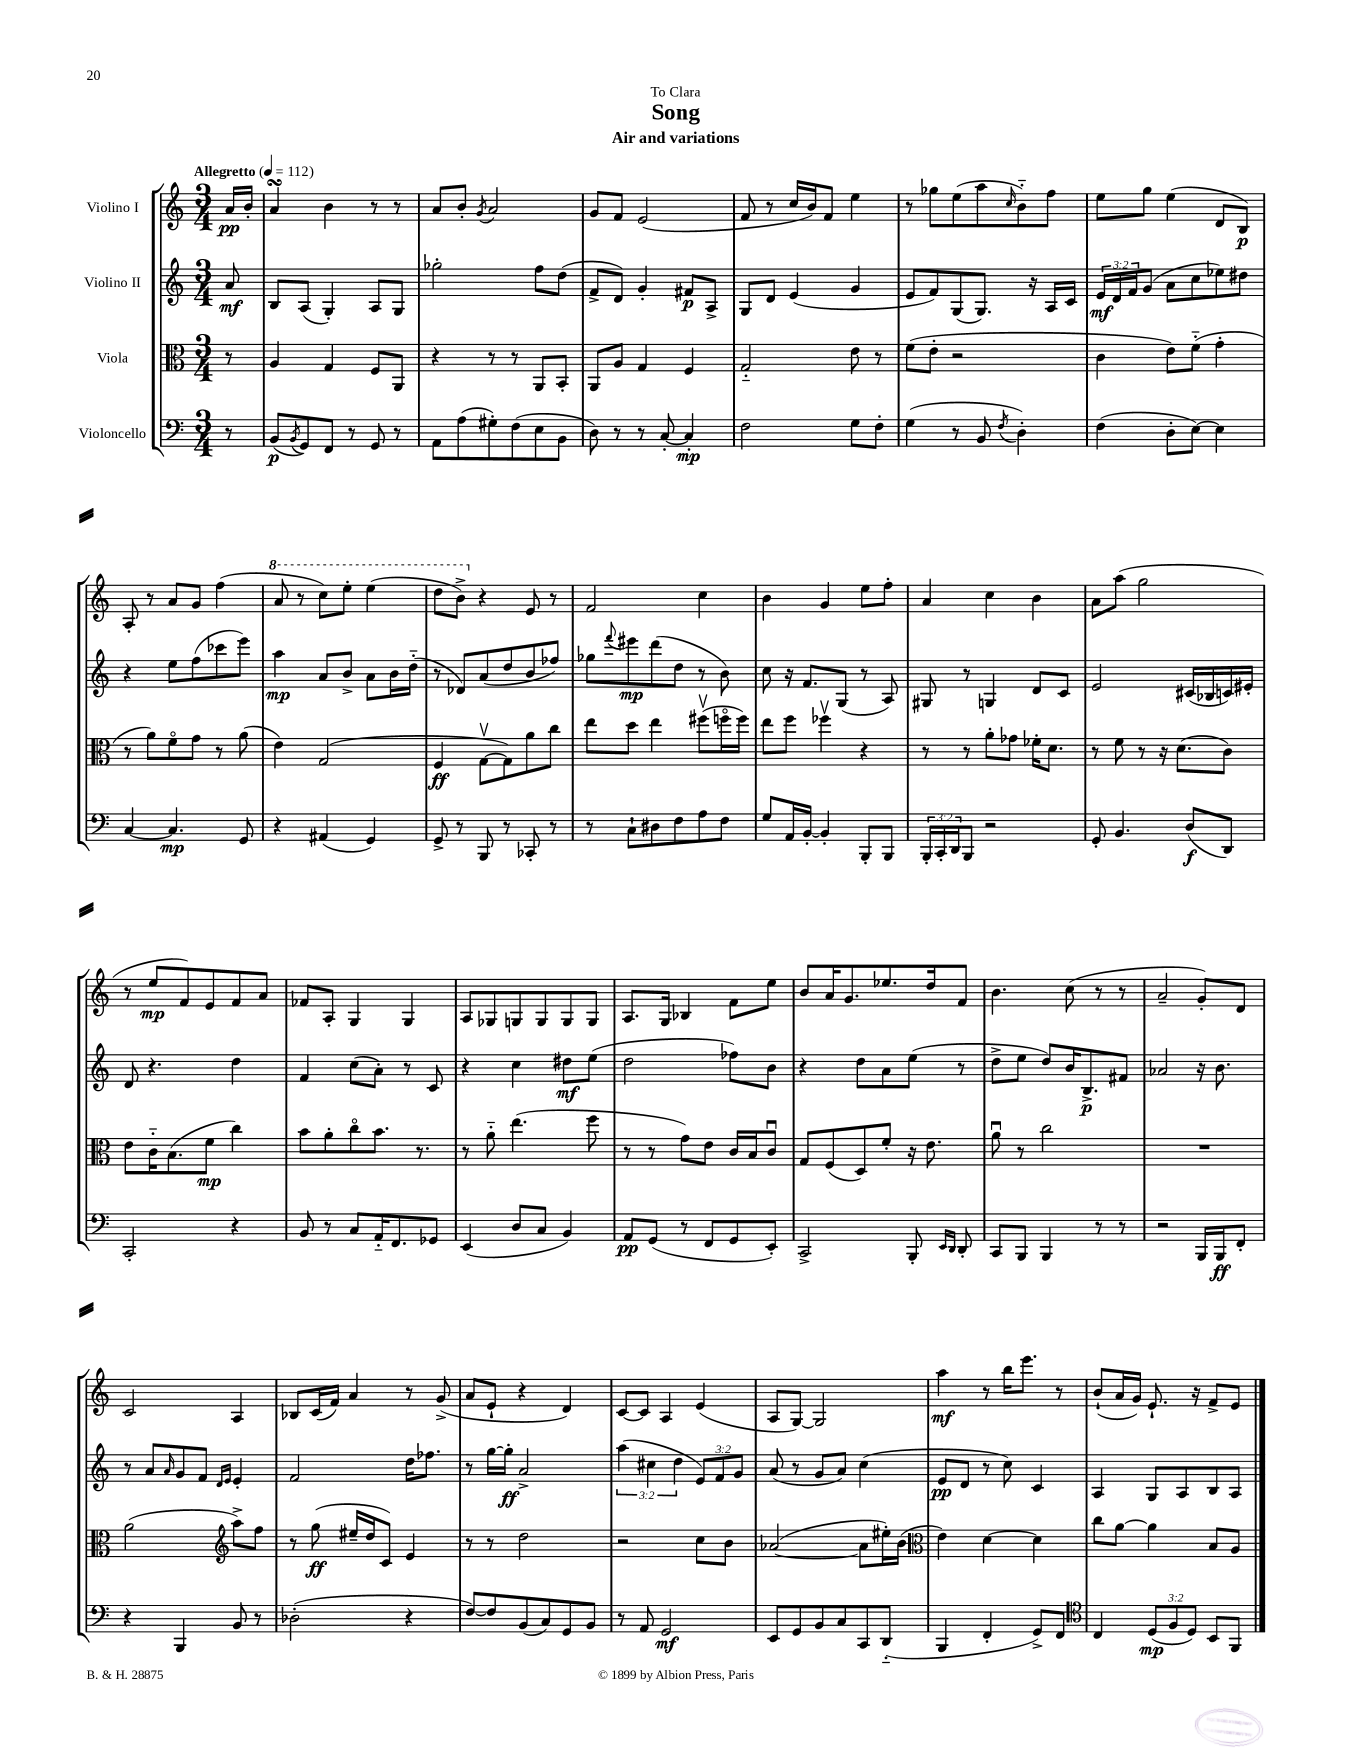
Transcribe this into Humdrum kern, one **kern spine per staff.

**kern	**dynam	**kern	**dynam	**kern	**dynam	**kern	**dynam
*part4	*part4	*part3	*part3	*part2	*part2	*part1	*part1
*staff4	*staff4	*staff3	*staff3	*staff2	*staff2	*staff1	*staff1
*I"Violoncello	*	*I"Viola	*	*I"Violino II	*	*I"Violino I	*
*clefF4	*	*clefC3	*	*clefG2	*	*clefG2	*
*k[]	*	*k[]	*	*k[]	*	*k[]	*
*M3/4	*	*M3/4	*	*M3/4	*	*M3/4	*
*MM112	*	*MM112	*	*MM112	*	*MM112	*
=	=	=	=	=	=	=	=
!	!	!	!	!	!	!LO:TX:a:B:t=Allegretto	!
8r	.	8r	.	8a/	mf	16a/LL	pp
.	.	.	.	.	.	16b'/JJ	.
=1	=1	=1	=1	=1	=1	=1	=1
(8BB/L	p	4A/	.	8B/L	.	4asSSS/	.
8qBB/	.	.	.	.	.	.	.
8GG/)	.	.	.	(8A/J	.	.	.
8FF/J	.	4G/	.	4G'/)	.	4b\	.
8r	.	.	.	.	.	.	.
8GG/	.	8F/L	.	8A/L	.	8r	.
8r	.	8AA/J	.	8G/J	.	8r	.
=2	=2	=2	=2	=2	=2	=2	=2
8AA\L	.	4r	.	2gg-X'\	.	8a/L	.
(8A\	.	.	.	.	.	8b'/J	.
.	.	.	.	.	.	8qg/	.
8G#X'\)	.	8r	.	.	.	2a/	.
(8F\	.	8r	.	.	.	.	.
8E\	.	8AA/L	.	8ff\L	.	.	.
8BB\J	.	8BB'/J	.	(8dd\J	.	.	.
=3	=3	=3	=3	=3	=3	=3	=3
8D\)	.	8AA/L	.	8f^/L	.	8g/L	.
8r	.	8A/J	.	8d/J)	.	8f/J	.
8r	.	4G/	.	4g'/	.	(2e/	.
[8C'/	.	.	.	.	.	.	.
4C'/]	mp	4F/	.	8f#X/L	p	.	.
.	.	.	.	8A^/J	.	.	.
=4	=4	=4	=4	=4	=4	=4	=4
2F\	.	2G/	.	8G/L	.	8f/	.
.	.	.	.	8d/J	.	8r	.
.	.	.	.	(4e/	.	16cc/LL	.
.	.	.	.	.	.	16b/J)	.
.	.	.	.	.	.	8f/J	.
8G\L	.	8e\	.	4g/	.	4ee\	.
8F'\J	.	8r	.	.	.	.	.
=5	=5	=5	=5	=5	=5	=5	=5
(4G\	.	(8f\L	.	8e/L	.	8r	.
.	.	8e'\J	.	8f/)	.	8gg-X\L	.
8r	.	2r	.	(8G/	.	(8ee\	.
8BB/	.	.	.	8.G/J)	.	8aa\	.
8qF/	.	.	.	.	.	16qqcc/	.
4D'\)	.	.	.	.	.	8b\)	.
.	.	.	.	16r	.	.	.
.	.	.	.	16A/LL	.	8ff\J	.
.	.	.	.	16c/JJ	.	.	.
=6	=6	=6	=6	=6	=6	=6	=6
(4F\	.	4c\	.	24e/LL	mf	8ee\L	.
.	.	.	.	24d/	.	.	.
.	.	.	.	24f/J	.	.	.
.	.	.	.	(8g/J	.	8gg\J	.
8D'\L	.	8e\L)	.	8a\L	.	(4ee\	.
[8E\J)	.	(8f\J	.	8cc\	.	.	.
4E\]	.	4g'\	.	8ee-X\)	.	8d/L	.
.	.	.	.	8dd#X\J	.	8B/J)	p
!!LO:LB:g=z
=7	=7	=7	=7	=7	=7	=7	=7
[4C/	.	8r	.	4r	.	8A'/	.
.	.	8a\L)	.	.	.	8r	.
4.C/]	mp	8f\	.	8ee\L	.	8a/L	.
.	.	8g\J	.	(8ff\	.	8g/J	.
.	.	8r	.	8ccc-X\	.	(4ff\	.
8GG/	.	(8a\	.	8eee\J)	.	.	.
=8	=8	=8	=8	=8	=8	=8	=8
*	*	*	*	*	*	*8va	*
4r	.	4e\)	.	4aa\	mp	8aa/	.
.	.	.	.	.	.	8r	.
(4AA#X/	.	(2G/	.	8a/L	.	8ccc\L)	.
.	.	.	.	8b^/J	.	8eee'\J	.
4GG/)	.	.	.	8a\L	.	(4eee\	.
.	.	.	.	16b\L	.	.	.
.	.	.	.	(16dd\JJ	.	.	.
=9	=9	=9	=9	=9	=9	=9	=9
8GG^/	.	4F/	ff	8r	.	8ddd\L	.
8r	.	.	.	8d-X/L)	.	8bb^\J)	.
*	*	*	*	*	*	*X8va	*
8BBB/	.	[8Gv\L	.	(8a/	.	4r	.
8r	.	8G\])	.	8dd/	.	.	.
8CC-X'/	.	8a\	.	8b/	.	8e/	.
8r	.	8cc\J	.	8ff-X/J)	.	8r	.
=10	=10	=10	=10	=10	=10	=10	=10
8r	.	8ee\L	.	8gg-X\L	.	2f/	.
.	.	.	.	8qqfff/	.	.	.
8C`\L	.	8dd\J	.	8eee#X\	mp	.	.
8D#X\	.	4ee\	.	(8ddd\	.	.	.
8F\	.	.	.	8dd\J	.	.	.
8A\	.	(8ff#Xv\L	.	8r	.	4cc\	.
8F\J	.	16ffn\L	.	8b\)	.	.	.
.	.	16ff\JJ)	.	.	.	.	.
=11	=11	=11	=11	=11	=11	=11	=11
8G/L	.	8ee\L	.	8cc\	.	4b\	.
16AA/L	.	8ff\J	.	16r	.	.	.
[16BB'/JJ	.	.	.	8.f/L	.	.	.
4BB'/]	.	4ff-Xv\	.	.	.	4g/	.
.	.	.	.	(8G/J	.	.	.
8BBB'/L	.	4r	.	8r	.	8ee\L	.
8BBB/J	.	.	.	8A/)	.	8ff'\J	.
=12	=12	=12	=12	=12	=12	=12	=12
24BBB'/LL	.	8r	.	8G#X/	.	4a/	.
24CC'/	.	.	.	.	.	.	.
24DD/J	.	.	.	.	.	.	.
8BBB/J	.	8r	.	8r	.	.	.
2r	.	8a'\L	.	4Gn/	.	4cc\	.
.	.	8g-X\J	.	.	.	.	.
.	.	16f-X'\KL	.	8d/L	.	4b\	.
.	.	8.d\J	.	.	.	.	.
.	.	.	.	8c/J	.	.	.
=13	=13	=13	=13	=13	=13	=13	=13
8GG'/	.	8r	.	2e/	.	8a\L	.
4.BB/	.	8f\	.	.	.	(8aa\J	.
.	.	8r	.	.	.	2gg\	.
.	.	16r	.	.	.	.	.
.	.	(8.d\L	.	.	.	.	.
(8D/L	f	.	.	(16c#X/LL	.	.	.
.	.	.	.	16B-X/	.	.	.
8DD/J)	.	8c\J)	.	16cn/)	.	.	.
.	.	.	.	16e#X'/JJ	.	.	.
!!LO:LB:g=z
=14	=14	=14	=14	=14	=14	=14	=14
2CC'/	.	8e\L	.	8d/	.	8r	.
.	.	16c\K	.	4.r	.	8ee/L	mp
.	.	(8.B\	.	.	.	.	.
.	.	.	.	.	.	8f/)	.
.	.	8f\J	mp	.	.	8e/	.
4r	.	4cc\)	.	4dd\	.	8f/	.
.	.	.	.	.	.	8a/J	.
=15	=15	=15	=15	=15	=15	=15	=15
8BB/	.	8b\L	.	4f/	.	8f-X/L	.
8r	.	8a'\	.	.	.	8A'/J	.
8C/L	.	8cc\	.	(8cc\L	.	4G/	.
16AA/K	.	8.b\J	.	8a'\J)	.	.	.
8.FF/	.	.	.	.	.	.	.
.	.	.	.	8r	.	4G/	.
.	.	8.r	.	.	.	.	.
8GG-X/J	.	.	.	8c/	.	.	.
=16	=16	=16	=16	=16	=16	=16	=16
(4EE/	.	8r	.	4r	.	8A/L	.
.	.	8a\	.	.	.	8G-X/	.
8D/L	.	(4.ee\	.	4cc\	.	8Gn/	.
8C/J	.	.	.	.	.	8G/	.
4BB/)	.	.	.	8dd#X\L	mf	8G/	.
.	.	8ff\	.	(8ee\J	.	8G/J	.
=17	=17	=17	=17	=17	=17	=17	=17
8AA/L	pp	8r	.	2dd\	.	8.A/L	.
(8GG/J	.	8r	.	.	.	.	.
.	.	.	.	.	.	16G/Jk	.
8r	.	8g\L)	.	.	.	4B-X/	.
8FF/L	.	8e\J	.	.	.	.	.
8GG/	.	16c/LL	.	8ff-X\L)	.	8f\L	.
.	.	16B/J	.	.	.	.	.
8EE'/J)	.	8cu/J	.	8b\J	.	8ee\J	.
=18	=18	=18	=18	=18	=18	=18	=18
2CC^/	.	8G/L	.	4r	.	8b/L	.
.	.	(8F/	.	.	.	16a/K	.
.	.	.	.	.	.	8.g/	.
.	.	8D/)	.	8dd\L	.	.	.
.	.	8f'/J	.	8a\	.	8.ee-X/	.
8BBB'/	.	16r	.	(8ee\J	.	.	.
.	.	8.e\	.	.	.	16dd/k	.
16qqEE/LL	.	.	.	.	.	.	.
16qqDD/JJ	.	.	.	.	.	.	.
8DD'/	.	.	.	8r	.	8f/J	.
=19	=19	=19	=19	=19	=19	=19	=19
8CC/L	.	8au\	.	8dd^\L	.	4.b\	.
8BBB/J	.	8r	.	8ee\J	.	.	.
4BBB/	.	2cc\	.	8dd/L)	.	.	.
.	.	.	.	16b/K	.	(8cc\	.
.	.	.	.	8.B^/	p	.	.
8r	.	.	.	.	.	8r	.
8r	.	.	.	8f#X/J	.	8r	.
=20	=20	=20	=20	=20	=20	=20	=20
2r	.	2.r	.	2a-X/	.	2a~/	.
16BBB/LL	.	.	.	16r	.	8g'/L)	.
16BBB/J	ff	.	.	8.b\	.	.	.
8FF'/J	.	.	.	.	.	8d/J	.
!!LO:LB:g=z
=21	=21	=21	=21	=21	=21	=21	=21
4r	.	(2a\	.	8r	.	2c/	.
.	.	.	.	8a/L	.	.	.
.	.	.	.	16qqa/	.	.	.
4BBB/	.	.	.	8g/	.	.	.
.	.	.	.	8f/J	.	.	.
*	*	*clefG2	*	*	*	*	*
.	.	.	.	16qqd/LL	.	.	.
.	.	.	.	16qqe/JJ	.	.	.
8BB/	.	8aa^\L)	.	4e'/	.	4A/	.
8r	.	8ff\J	.	.	.	.	.
=22	=22	=22	=22	=22	=22	=22	=22
(2D-X'\	.	8r	.	2f/	.	8B-X/L	.
.	.	(8gg\	ff	.	.	(16c/L	.
.	.	.	.	.	.	16f/JJ)	.
.	.	16ee#X~/LL	.	.	.	4a/	.
.	.	16dd/J	.	.	.	.	.
.	.	8c/J)	.	.	.	.	.
4r	.	4e/	.	16dd\KL	.	8r	.
.	.	.	.	8.ff-X\J	.	.	.
.	.	.	.	.	.	(8g^/	.
=23	=23	=23	=23	=23	=23	=23	=23
[8F/L)	.	8r	.	8r	.	8a/L	.
8F/]	.	8r	.	[16gg\LL	.	8e`/J	.
.	.	.	.	16gg'\JJ]	ff	.	.
(8BB/	.	2dd\	.	2a^/	.	4r	.
8C/)	.	.	.	.	.	.	.
8GG/	.	.	.	.	.	4d/)	.
8BB/J	.	.	.	.	.	.	.
=24	=24	=24	=24	=24	=24	=24	=24
8r	.	2r	.	(6aa\	.	[8c/L	.
8AA/	.	.	.	.	.	8c/J]	.
.	.	.	.	6cc#X\	.	.	.
2GG/	mf	.	.	.	.	4A/	.
.	.	.	.	6dd\	.	.	.
.	.	8cc\L	.	12e/L)	.	(4e/	.
.	.	.	.	12f/	.	.	.
.	.	8b\J	.	.	.	.	.
.	.	.	.	12g/J	.	.	.
=25	=25	=25	=25	=25	=25	=25	=25
8EE/L	.	([2a-X/	.	(8a/	.	8A/L	.
8GG/	.	.	.	8r	.	[8G/J)	.
8BB/	.	.	.	8g/L	.	2G/]	.
8C/	.	.	.	8a/J)	.	.	.
8CC/	.	8a-\L]	.	(4cc\	.	.	.
(8DD/J	.	16ee#X'\L)	.	.	.	.	.
.	.	(16b\JJ	.	.	.	.	.
=26	=26	=26	=26	=26	=26	=26	=26
*	*	*clefC3	*	*	*	*	*
4BBB/	.	4e\)	.	8e/L	pp	4aa\	mf
.	.	.	.	8d/J	.	.	.
4FF'/	.	[4d\	.	8r	.	8r	.
.	.	.	.	8cc\)	.	16bb\KL	.
.	.	.	.	.	.	8.eee\J	.
8GG^/L)	.	4d\]	.	4c/	.	.	.
8FF/J	.	.	.	.	.	8r	.
=27	=27	=27	=27	=27	=27	=27	=27
*clefC4	*	*	*	*	*	*	*
4C/	.	8cc\L	.	4A/	.	(8b`/L	.
.	.	[8a\J	.	.	.	16a/L	.
.	.	.	.	.	.	16g/JJ)	.
(12D/L	mp	4a\]	.	8G/L	.	8.e`/	.
12F/	.	.	.	.	.	.	.
.	.	.	.	8A/	.	.	.
12D/J)	.	.	.	.	.	.	.
.	.	.	.	.	.	16r	.
8BB/L	.	8B/L	.	8B/	.	8f^/L	.
8FF/J	.	8A/J	.	8A/J	.	8e/J	.
==	==	==	==	==	==	==	==
*-	*-	*-	*-	*-	*-	*-	*-
